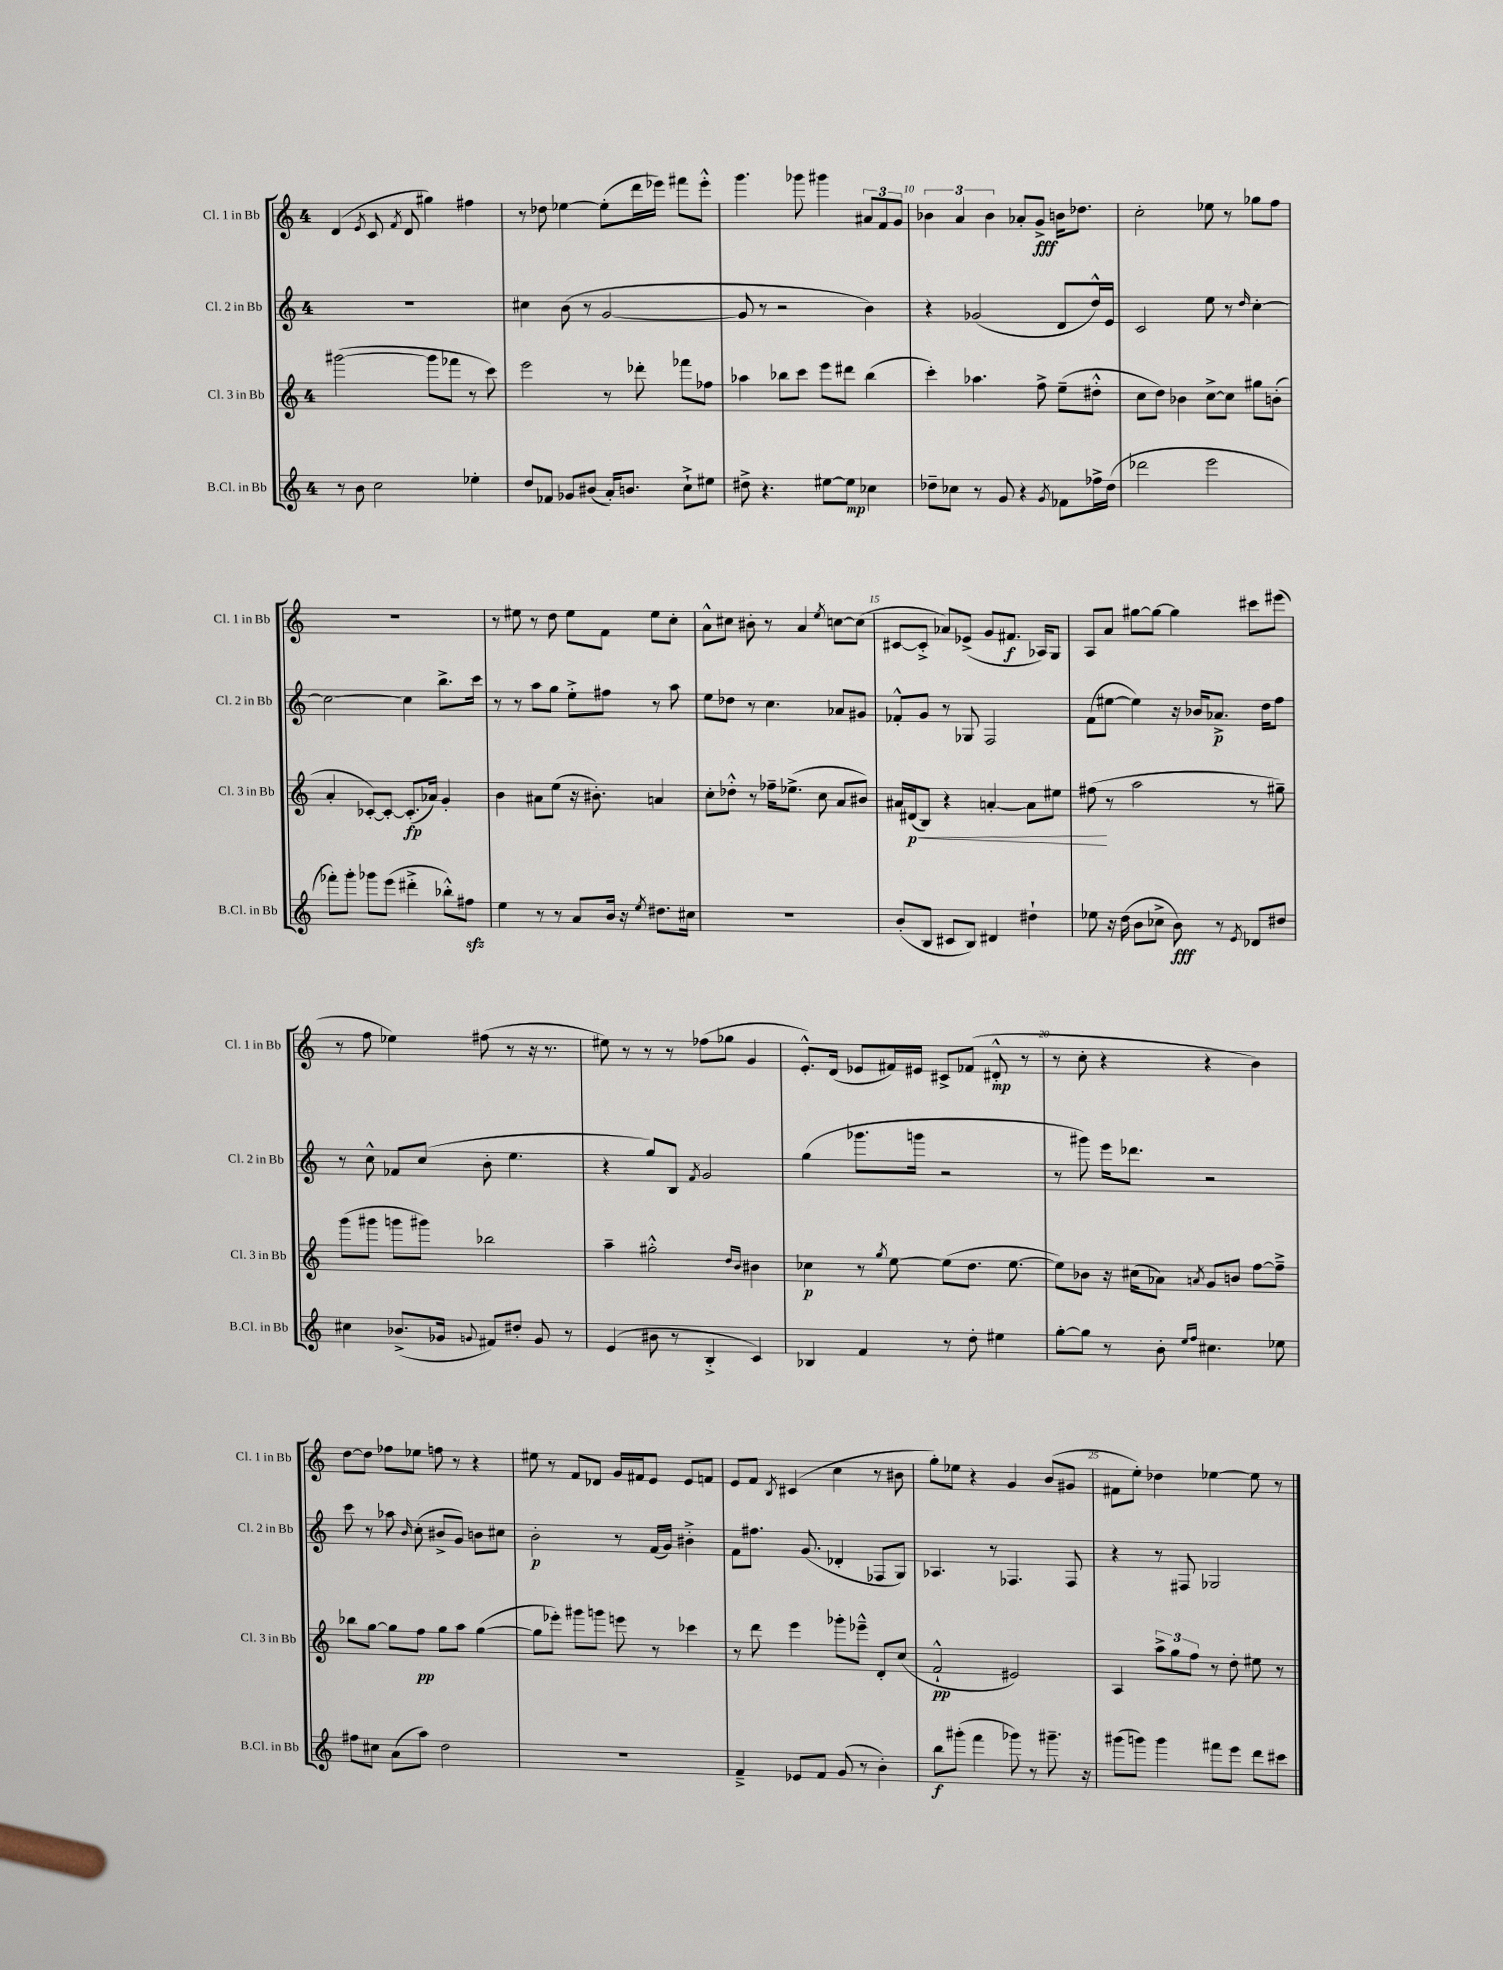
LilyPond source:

<<
\new StaffGroup <<
\new Staff = "s0" \with { instrumentName = "Cl. 1 in Bb" shortInstrumentName = "Cl. 1 in Bb" } {
    \clef treble \key c \major \once \override Staff.TimeSignature.style = #'single-digit \time 4/4
    \autoBeamOff d'4( \acciaccatura { e'8 } c'8 \acciaccatura { f'8 } d'8 gis''4) fis''4 |
    r8 des''8 ees''4~ ees''8[-.( d'''16 ees'''16]) fis'''8[ ees'''8]-.-^ |
    g'''4. ges'''8 gis'''4 \tuplet 3/2 { ais'8[ f'8 g'8] } |
    \tuplet 3/2 { bes'4 a'4 bes'4 } aes'8[-. g'8]->\fff b'16[ des''8.] |
    c''2-. ees''8 r8 ges''8[ f''8] |
    R1 |
    r8 eis''8 r8 d''8 eis''8[ f'8] eis''8[ c''8]-. |
    a'8[-^ cis''8] bis'8-. r8 a'4 \acciaccatura { e''8 } c''8[~ c''8]( |
    cis'8[~ cis'8]-.-> aes'8[) ees'8]->( g'8[ fis'8.]\f aes16[) g8] |
    a8[ a'8] gis''8[~ gis''8]~ gis''4 cis'''8[ eis'''8]( |
    r8 f''8 ees''4) fis''8( r8 r16 r8. |
    eis''8) r8 r8 r8 fes''8[( ges''8] g'4 |
    e'8.[-.-^) d'16]( ees'8[ fis'16) eis'16] cis'8[-> fes'8]( dis'8-.-^\mp r8 |
    r8 c''8-. r4 r4 b'4) |
    d''8[~ d''8] fes''8[ ees''8] f''8 r8 r4 |
    eis''8 r8 f'8[ des'8] g'16[ fis'16 e'8] e'8[ f'8] |
    e'8[ f'8] \acciaccatura { b8 } cis'4( c''4 r8 bis'8 |
    g''8[-.) ees''8] r4 g'4 b'8[( gis'8] |
    fis'8[ e''8]-.) des''4 ees''4~ ees''8 r8 \bar "|." |
}
\new Staff = "s1" \with { instrumentName = "Cl. 2 in Bb" shortInstrumentName = "Cl. 2 in Bb" } {
    \clef treble \key c \major \once \override Staff.TimeSignature.style = #'single-digit \time 4/4
    \autoBeamOff R1 |
    cis''4 b'8( r8 g'2~ |
    g'8 r8 r2 b'4) |
    r4 ges'2( d'8[ d''16-^) e'16] |
    c'2 e''8 r8 \grace { d''16 } c''4~-. |
    c''2~ c''4 b''8.[-> c'''16] |
    r8 r8 a''8[ g''8] e''8[-.-> fis''8] r8 a''8 |
    e''8[ des''8] r8 c''4. aes'8[ gis'8] |
    fes'8[-.-^ g'8] r8 ges8 f2 |
    f'8[( eis''8]~ eis''4) r16 bes'16[ aes'8.]->\p d''16[ f''8] |
    r8 c''8-^ fes'8[ c''8]( b'8-. e''4. |
    r4 g''8[) b8] \acciaccatura { f'8 } g'2 |
    g''4( ges'''8.[ g'''16] r2 |
    r8 gis'''8) e'''16[ des'''8.] r2 |
    c'''8 r8 aes''8 \grace { b'16 } c''8-.( bis'8[-> g'8]) b'8[ cis''8] |
    b'2-.\p r8 f'16[( g'16]) bis'4-.-> |
    f'8[ fis''8.] g'8.( des'4-. fes8[ g8]) |
    aes4. r8 fes4. fes8 |
    r4 r8 fis8 ges2 \bar "|." |
}
\new Staff = "s2" \with { instrumentName = "Cl. 3 in Bb" shortInstrumentName = "Cl. 3 in Bb" } {
    \clef treble \key c \major \once \override Staff.TimeSignature.style = #'single-digit \time 4/4
    \autoBeamOff gis'''2~( gis'''8[ fes'''8] r8 c'''8) |
    e'''2 r8 des'''8-. fes'''8[ fes''8] |
    aes''4 bes''8[ c'''8] e'''8[ dis'''8] bes''4( |
    c'''4-.) aes''4. f''8-> e''8[--( dis''8]-.-^ |
    c''8[ d''8]) bes'4 c''8[~-> c''8] gis''8[ b'8]-.( |
    a'4-. ces'8[~-.) ces'8]~-. ces'8.[-.\fp( aes'16]) g'4-. |
    b'4 ais'8[ e''8]( r16 bis'8.-.) a'4 |
    c''8[-. des''8]-.-^ r8 fes''16[-- ees''8.]->( c''8 a'8[ bis'8]) |
    ais'16[ dis'16\p\<( b8]) r4 a'4~-. a'8[ eis''8] |
    fis''8\!( r8 a''2 r8 gis''8--) |
    g'''8[( gis'''8] g'''8[ gis'''8]) bes''2 |
    a''4-- gis''2-.-^ \grace { d''16[ b'16] } bis'4 |
    ces''4\p r8 \acciaccatura { g''8 } e''8~ e''8[( d''8.] e''8.~ |
    e''8[) bes'8] r16 cis''16[( aes'8]) \acciaccatura { a'8 } g'8[ b'8] f''8[~ f''8]---> |
    bes''8[ g''8]~ g''8[ f''8]\pp g''8[ a''8] g''4~( |
    g''8[ ees'''8]-.) gis'''8[ g'''8] e'''8 r8 ces'''4 |
    r8 d'''8 e'''4 ges'''8[-. ees'''8]---^ d'8[-. c''8]( |
    f'2-!-^\pp eis'2) |
    a4 \tuplet 3/2 { a''8[-> g''8 f''8] } r8 d''8-. eis''8 r8 \bar "|." |
}
\new Staff = "s3" \with { instrumentName = "B.Cl. in Bb" shortInstrumentName = "B.Cl. in Bb" } {
    \clef treble \key c \major \once \override Staff.TimeSignature.style = #'single-digit \time 4/4
    \autoBeamOff r8 b'8 c''2 ees''4-. |
    d''8[ fes'8] ges'8[ bis'8]( a'16[-.) b'8.] c''8[-!-> eis''8] |
    dis''8-> r4. eis''8[~ eis''8]\mp ces''4 |
    des''8[-- ces''8] r8 g'8 r4 \acciaccatura { g'8 } fes'8[ fes''16-> des''16]( |
    des'''2 e'''2 |
    fes'''8[-.) g'''8]-. ges'''8[ e'''8]( dis'''4-.-> bes''8[-.-^) fis''8]\sfz |
    e''4 r8 r8 a'8[ b'16] r16 \acciaccatura { e''8 } dis''8.[ cis''16] |
    R1 |
    b'8[-.( b8] cis'8[ b8]) dis'4 dis''4-! |
    ees''8 r16 d''16( b'8[ ces''8]-> b'8\fff) r8 \acciaccatura { e'8 } des'8[ dis''8] |
    cis''4 bes'8.[->( ges'16] \appoggiatura { g'8 } fis'8[) dis''8]-. g'8 r8 |
    e'4( bis'8 r8 b4-.-> c'4) |
    bes4 f'4 r8 d''8-. eis''4 |
    g''8[~-. g''8] r8 b'8-. \grace { e''16[ f''16] } cis''4. ees''8 |
    fis''8[ cis''8] a'8[( a''8]) d''2 |
    R1 |
    f'4---> ees'8[ f'8] g'8( r8 b'4-.) |
    b''8[\f gis'''8]-.( f'''4 ges'''8) r8 gis'''8.-- r16 |
    gis'''8[( g'''8]) g'''4 fis'''8[ e'''8] d'''8[ cis'''8] \bar "|." |
}
>>
>>
\layout { \context { \Score currentBarNumber = #7 \override BarNumber.break-visibility = ##(#f #t #t) barNumberVisibility = #(every-nth-bar-number-visible 5) } }
